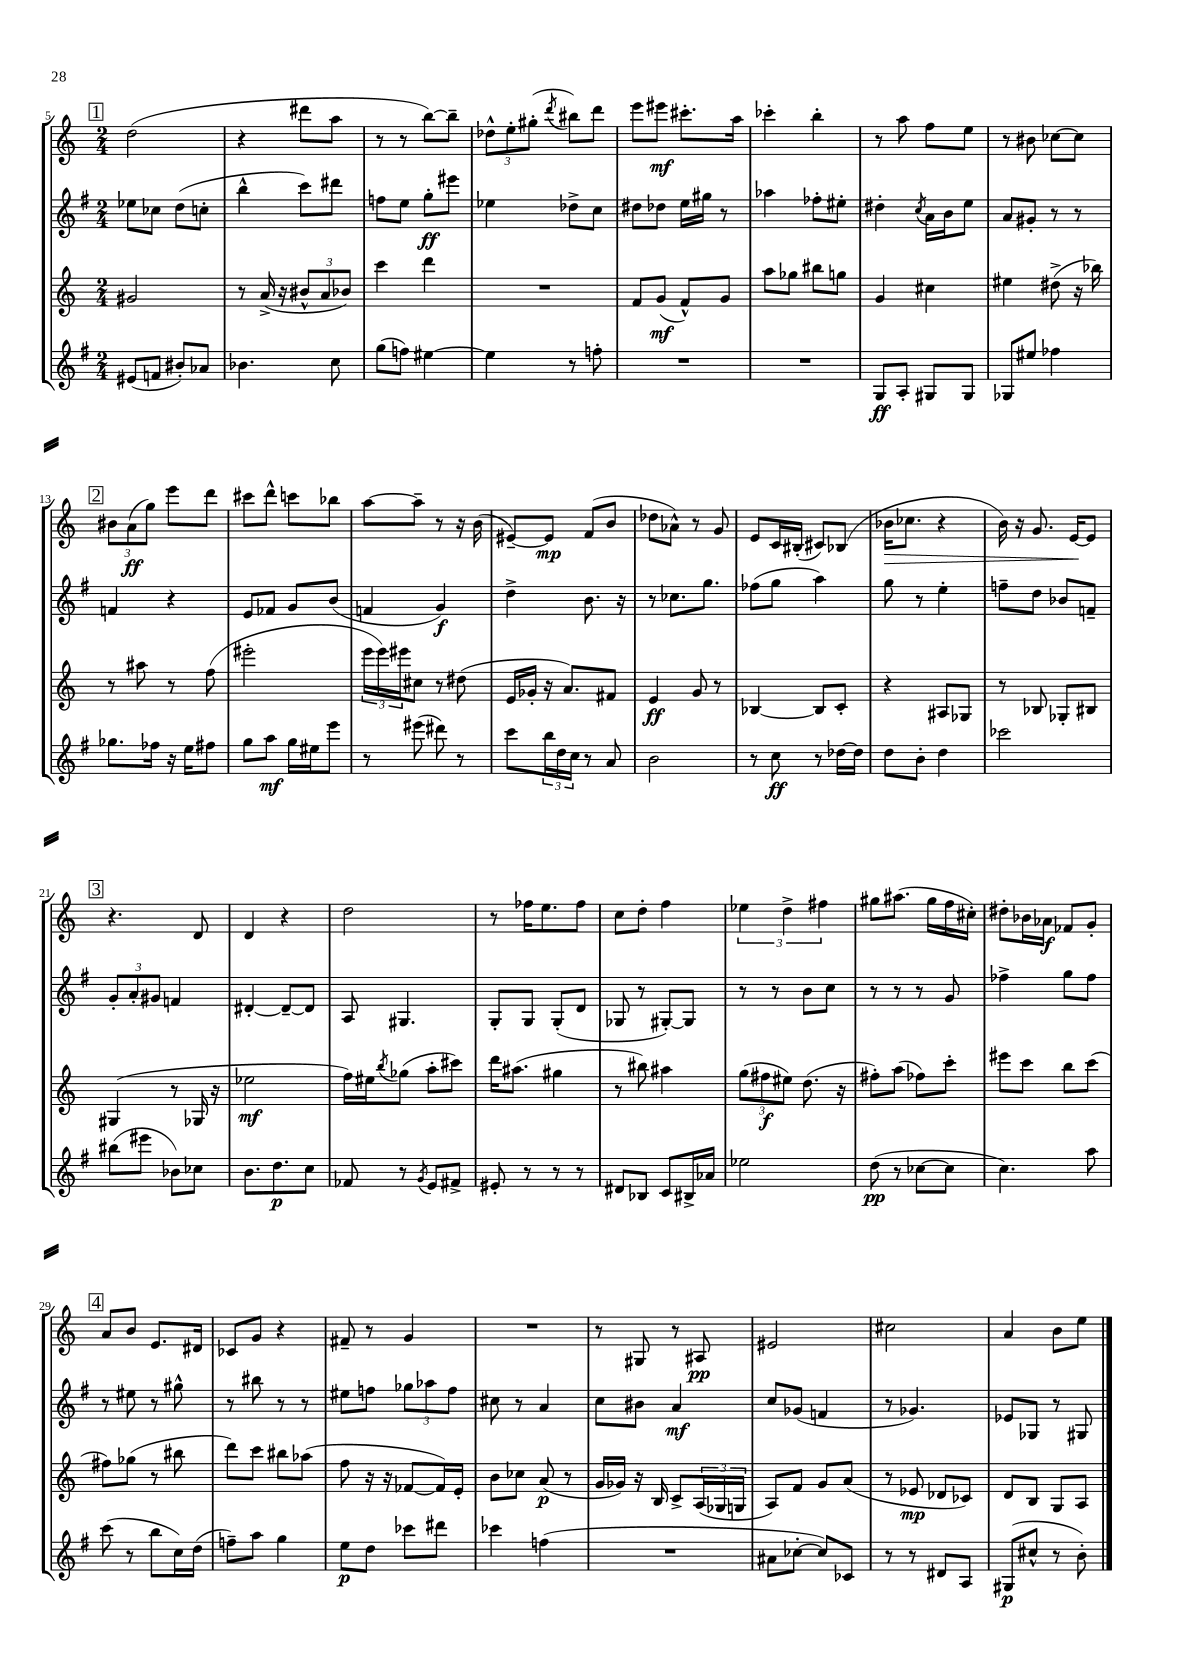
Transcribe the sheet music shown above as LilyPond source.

<<
\new StaffGroup <<
\new Staff = "s0" {
    \clef treble \key c \major \numericTimeSignature \time 2/4
    \mark \markup { \box "1" } d''2( |
    r4 dis'''8 a''8 |
    r8 r8 b''8~) b''8-- |
    \tuplet 3/2 { des''8-^ e''8-. gis''8-.( } \acciaccatura { d'''8 } bis''8) d'''8 |
    e'''8 eis'''8\mf cis'''8.-. a''16 |
    ces'''4-. b''4-. |
    r8 a''8 f''8 e''8 |
    r8 bis'8 ces''8~ ces''8 |
    \mark \markup { \box "2" } \tuplet 3/2 { bis'8 a'8\ff( g''8) } e'''8 d'''8 |
    cis'''8 d'''8-^ c'''8 bes''8 |
    a''8~ a''8-- r8 r16 b'16( |
    eis'8~--) eis'8\mp f'8( b'8 |
    des''8 aes'8-^) r8 g'8 |
    e'8 c'16 bis16-.( cis'8) bes8( |
    bes'16\> ces''8. r4 |
    b'16) r16 g'8. e'16~\! e'8 |
    \mark \markup { \box "3" } r4. d'8 |
    d'4 r4 |
    d''2 |
    r8 fes''16 e''8. fes''8 |
    c''8 d''8-. f''4 |
    \tuplet 3/2 { ees''4 d''4-> fis''4 } |
    gis''8 ais''8.( gis''16 f''16 cis''16-.) |
    dis''8-. bes'16 aes'16\f fes'8 g'8-. |
    \mark \markup { \box "4" } a'8 b'8 e'8. dis'16 |
    ces'8 g'8 r4 |
    fis'8-- r8 g'4 |
    R2 |
    r8 gis8 r8 ais8\pp |
    eis'2 |
    cis''2 |
    a'4 b'8 e''8 \bar "|." |
}
\new Staff = "s1" {
    \clef treble \key g \major \numericTimeSignature \time 2/4
    \mark \markup { \box "1" } ees''8 ces''8 d''8( c''8-. |
    b''4-^ c'''8) dis'''8 |
    f''8 e''8 g''8-.\ff eis'''8 |
    ees''4 des''8-> c''8 |
    dis''8 des''8 e''16 gis''16 r8 |
    aes''4 fes''8-. eis''8-. |
    dis''4-. \acciaccatura { c''8 } a'16 b'16 e''8 |
    a'8 gis'8-. r8 r8 |
    \mark \markup { \box "2" } f'4 r4 |
    e'8 fes'8 g'8 b'8( |
    f'4 g'4\f) |
    d''4-> b'8. r16 |
    r8 ces''8. g''8. |
    fes''8( g''8 a''4) |
    g''8 r8 e''4-. |
    f''8-- d''8 bes'8 f'8-- |
    \mark \markup { \box "3" } \tuplet 3/2 { g'8-. a'8-. gis'8 } f'4 |
    dis'4~-. dis'8~-- dis'8 |
    a8 gis4. |
    g8-. g8 g8-.( d'8 |
    ges8 r8 gis8~-.) gis8 |
    r8 r8 b'8 c''8 |
    r8 r8 r8 g'8 |
    fes''4-> g''8 fes''8 |
    \mark \markup { \box "4" } r8 eis''8 r8 gis''8-^ |
    r8 bis''8 r8 r8 |
    eis''8 f''8 \tuplet 3/2 { ges''8 aes''8 f''8 } |
    cis''8 r8 a'4 |
    c''8 bis'8 a'4\mf |
    c''8 ges'8( f'4 |
    r8 ges'4.) |
    ees'8 ges8 r8 gis8 \bar "|." |
}
\new Staff = "s2" {
    \clef treble \key c \major \numericTimeSignature \time 2/4
    \mark \markup { \box "1" } gis'2 |
    r8 a'16->( r16 \tuplet 3/2 { bis'8-^ a'8 bes'8) } |
    c'''4 d'''4 |
    R2 |
    f'8 g'8\mf( f'8-^) g'8 |
    a''8 ges''8 bis''8 g''8 |
    g'4 cis''4 |
    eis''4 dis''8->( r16 bes''16) |
    \mark \markup { \box "2" } r8 ais''8 r8 f''8( |
    eis'''2-. |
    \tuplet 3/2 { e'''16 e'''16) eis'''16 } cis''8 r8 dis''8( |
    e'16 ges'16-. r16 a'8.) fis'8 |
    e'4\ff g'8 r8 |
    bes4~ bes8 c'8-. |
    r4 ais8 ges8 |
    r8 bes8 ges8-. bis8 |
    \mark \markup { \box "3" } gis4( r8 ges16 r16 |
    ees''2\mf |
    f''16) eis''16 \acciaccatura { b''8 } ges''8( a''8-. cis'''8) |
    d'''16 ais''8.( gis''4 |
    r8 bis''8) ais''4 |
    \tuplet 3/2 { g''8( fis''8\f eis''8) } d''8.( r16 |
    fis''8-.) a''8( fes''8) c'''8-. |
    eis'''8 c'''8 b''8 c'''8( |
    \mark \markup { \box "4" } fis''8) ges''8( r8 bis''8 |
    d'''8) c'''8 bis''8 aes''8( |
    f''8 r16 r16 fes'8~ fes'16) e'16-. |
    b'8 ces''8 a'8\p( r8 |
    g'16 ges'16) r16 b16 c'8-> \tuplet 3/2 { a16( ges16 g16 } |
    a8) f'8 g'8 a'8( |
    r8 ees'8\mp des'8 ces'8) |
    d'8 b8 g8 a8 \bar "|." |
}
\new Staff = "s3" {
    \clef treble \key g \major \numericTimeSignature \time 2/4
    \mark \markup { \box "1" } eis'8( f'8 bis'8-.) aes'8 |
    bes'4. c''8 |
    g''8( f''8) eis''4~ |
    eis''4 r8 f''8-. |
    R2 |
    R2 |
    g8\ff a8-. gis8 gis8 |
    ges8 eis''8 fes''4 |
    \mark \markup { \box "2" } ges''8. fes''16 r16 e''16 fis''8 |
    g''8 a''8\mf g''16 eis''16 e'''8 |
    r8 eis'''8( dis'''8) r8 |
    c'''8 \tuplet 3/2 { b''16 d''16 c''16 } r8 a'8 |
    b'2 |
    r8 c''8\ff r8 des''16~ des''16 |
    d''8 b'8-. d''4 |
    ces'''2 |
    \mark \markup { \box "3" } bis''8( eis'''8 bes'8) ces''8 |
    b'8. d''8.\p c''8 |
    fes'8 r8 \acciaccatura { g'8 } e'8 fis'8-> |
    eis'8-. r8 r8 r8 |
    dis'8 bes8 c'8 bis16-> aes'16 |
    ees''2 |
    d''8\pp( r8 ces''8~ ces''8 |
    c''4.) a''8 |
    \mark \markup { \box "4" } c'''8( r8 b''8 c''16) d''16( |
    f''8--) a''8 g''4 |
    e''8\p d''8 ces'''8 dis'''8 |
    ces'''4 f''4( |
    R2 |
    ais'8 ces''8~-. ces''8) ces'8 |
    r8 r8 dis'8 a8 |
    gis8\p( cis''8-^ r8 b'8-.) \bar "|." |
}
>>
>>
\layout { \context { \Score currentBarNumber = #5 } }
